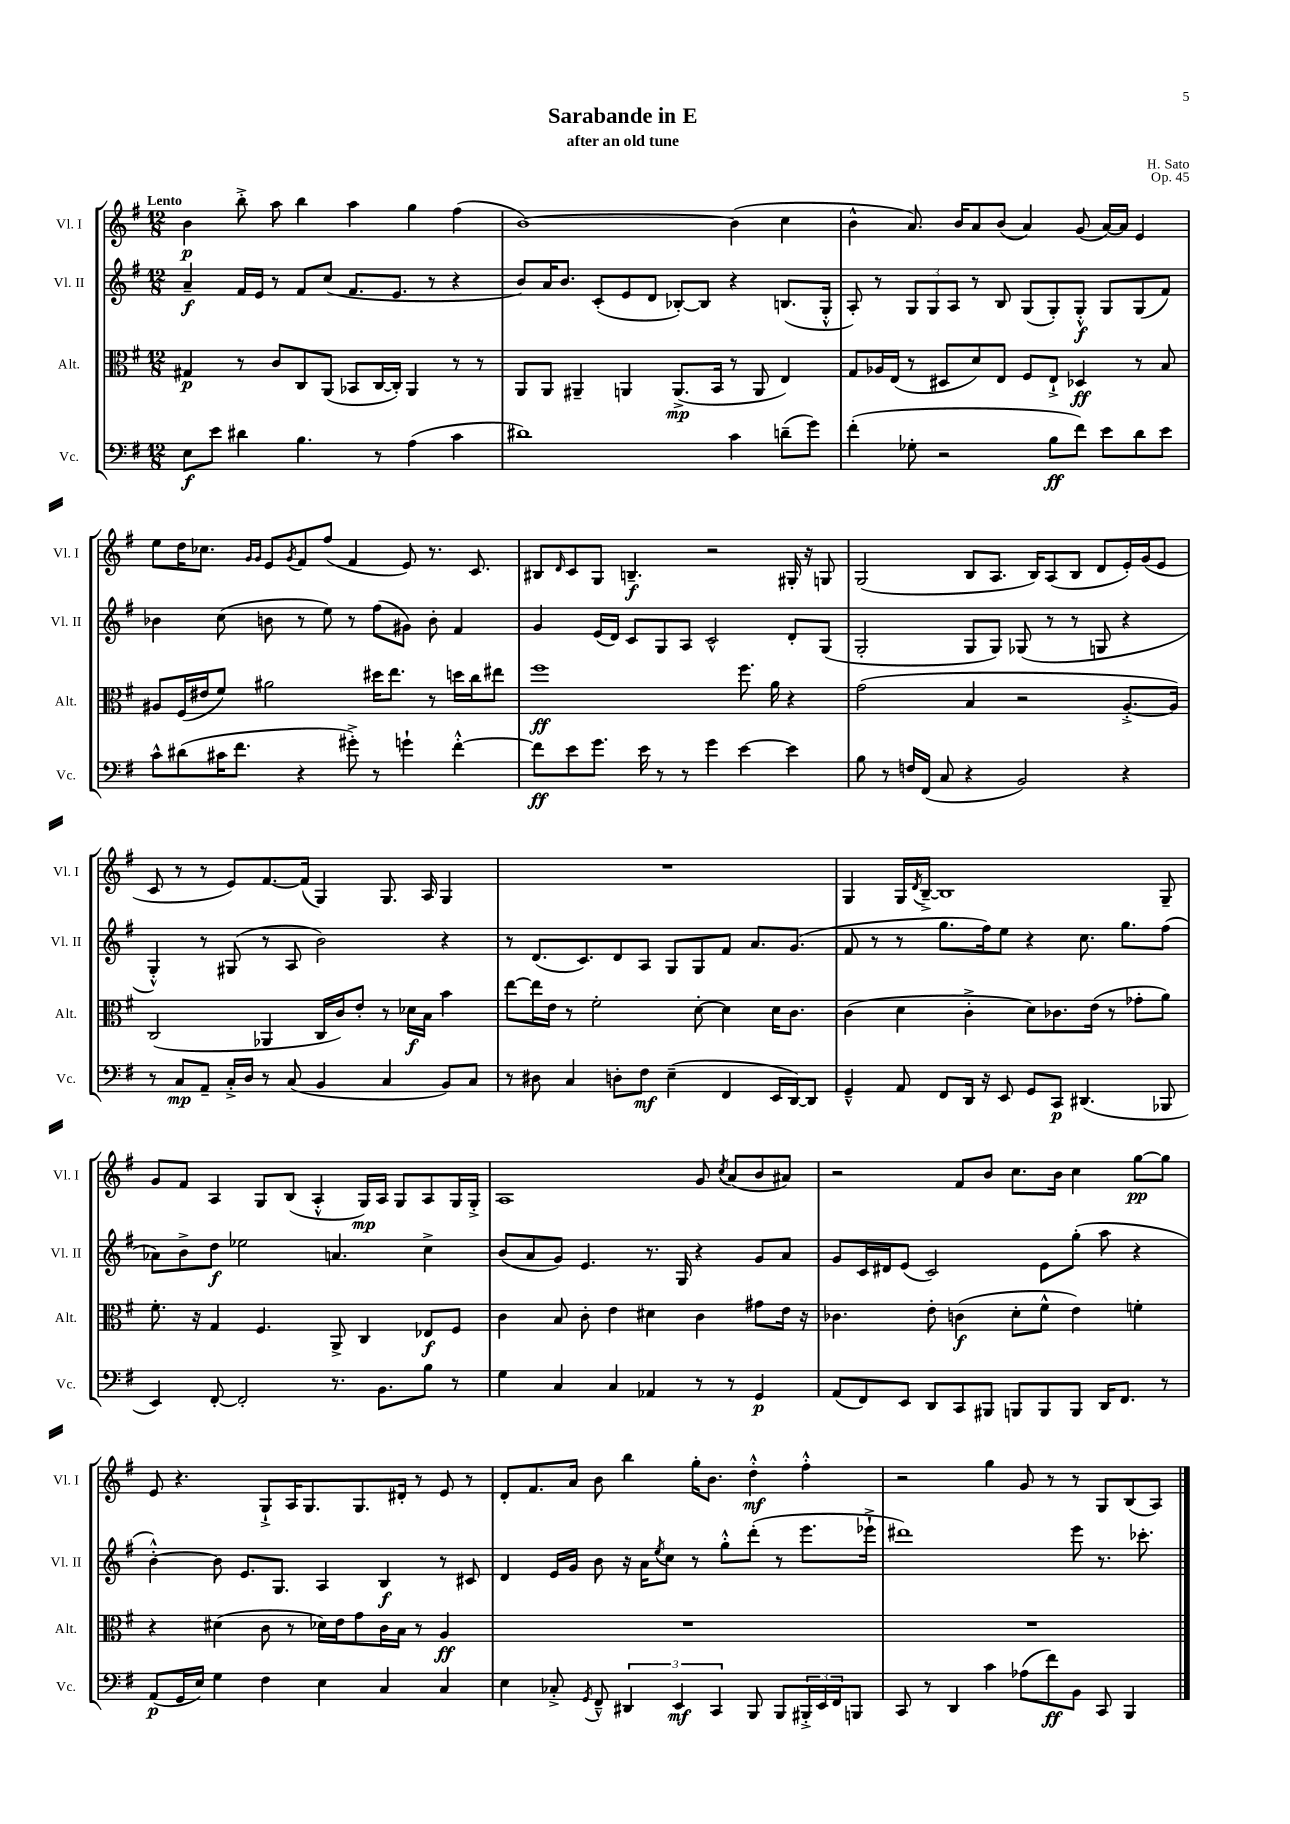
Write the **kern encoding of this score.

**kern	**dynam	**kern	**dynam	**kern	**dynam	**kern	**dynam
*part4	*part4	*part3	*part3	*part2	*part2	*part1	*part1
*staff4	*staff4	*staff3	*staff3	*staff2	*staff2	*staff1	*staff1
*I"Vc.	*	*I"Alt.	*	*I"Vl. II	*	*I"Vl. I	*
*I'Vc.	*	*I'Alt.	*	*I'Vl. II	*	*I'Vl. I	*
*clefF4	*	*clefC3	*	*clefG2	*	*clefG2	*
*k[f#]	*	*k[f#]	*	*k[f#]	*	*k[f#]	*
*M12/8	*	*M12/8	*	*M12/8	*	*M12/8	*
=1	=1	=1	=1	=1	=1	=1	=1
!	!	!	!	!	!	!LO:TX:a:B:t=Lento	!
8E\L	f	4G#X/	p	4a~/	f	4b\	p
8e\J	.	.	.	.	.	.	.
4d#X\	.	8r	.	16f#/LL	.	8bb'^\	.
.	.	.	.	16e/JJ	.	.	.
.	.	8c/L	.	8r	.	8aa\	.
4.B\	.	8C/	.	8f#/L	.	4bb\	.
.	.	(8AA/J	.	(8cc/J	.	.	.
.	.	8BB-X/L	.	8.f#/L	.	4aa\	.
8r	.	[16C/L	.	.	.	.	.
.	.	16C'/JJ])	.	8.e/J	.	.	.
(4A\	.	4AA/	.	.	.	4gg\	.
.	.	.	.	8r	.	.	.
4c\	.	8r	.	4r	.	(4ff#\	.
.	.	8r	.	.	.	.	.
=2	=2	=2	=2	=2	=2	=2	=2
1d#X)	.	8AA/L	.	8b/L)	.	[1b)	.
.	.	8AA/J	.	16a/K	.	.	.
.	.	.	.	8.b/J	.	.	.
.	.	4AA#X~/	.	.	.	.	.
.	.	.	.	(8c'/L	.	.	.
.	.	4AAn/	.	8e/	.	.	.
.	.	.	.	8d/J	.	.	.
.	.	(8.AA^/L	mp	[8B-X'/L)	.	.	.
.	.	.	.	8B-/J]	.	.	.
.	.	16BB/Jk	.	.	.	.	.
4c\	.	8r	.	4r	.	(4b\]	.
.	.	8AA/	.	.	.	.	.
(8dn~\L	.	4E/)	.	(8.Bn/L	.	4cc\	.
8g\J)	.	.	.	.	.	.	.
.	.	.	.	16G'^^/Jk	.	.	.
=3	=3	=3	=3	=3	=3	=3	=3
(4f#'\	.	8G/L	.	8A'/)	.	4b^^\	.
.	.	16A-X/L	.	8r	.	.	.
.	.	(16E/JJ	.	.	.	.	.
8G-X'\	.	8r	.	12G/L	.	8.a/)	.
.	.	.	.	12G/	.	.	.
2r	.	8D#X/L	.	.	.	.	.
.	.	.	.	12A/J	.	.	.
.	.	.	.	.	.	16b/KL	.
.	.	8d/)	.	8r	.	8a/	.
.	.	8E/J	.	8B/	.	(8b/J	.
.	.	8F#/L	.	(8G/L	.	4a/)	.
8B\L	ff	8E`^/J	.	8G'/)	.	.	.
8f#\J)	.	4D-X/	ff	8G'^^/J	f	(8g/	.
8e\L	.	.	.	8G/L	.	[16a/LL)	.
.	.	.	.	.	.	16a/JJ]	.
8d\	.	8r	.	(8G/	.	4e/	.
8e\J	.	8B/	.	8f#/J)	.	.	.
!!LO:LB:g=z
=4	=4	=4	=4	=4	=4	=4	=4
8c^^\L	.	8A#X/L	.	4b-X\	.	8ee\L	.
(8d#X\	.	(16F#/L	.	.	.	16dd\K	.
.	.	16e#X/J	.	.	.	8.cc-X\J	.
16c#X\K	.	8f#/J)	.	(8cc\	.	.	.
8.f#\J	.	.	.	.	.	.	.
.	.	.	.	.	.	16qqg/LL	.
.	.	.	.	.	.	16qqg/JJ	.
.	.	2a#X\	.	8bn\	.	8e/L	.
.	.	.	.	.	.	8qg/	.
4r	.	.	.	8r	.	8f#/	.
.	.	.	.	8ee\)	.	(8ff#/J	.
8g#X'^\)	.	.	.	8r	.	4f#/	.
8r	.	16dd#X\KL	.	(8ff#\L	.	.	.
.	.	8.ee\J	.	.	.	.	.
4gn`\	.	.	.	8g#X\J)	.	8e/)	.
.	.	8r	.	8b'\	.	8.r	.
[4f#'^^\	.	16ddn\LL	.	4f#/	.	.	.
.	.	16cc\J	.	.	.	8.c/	.
.	.	8ee#X\J	.	.	.	.	.
=5	=5	=5	=5	=5	=5	=5	=5
8f#\L]	ff	1ff#	ff	4g/	.	8B#X/L	.
.	.	.	.	.	.	16qqd/	.
8e\	.	.	.	.	.	8c/	.
8.g\J	.	.	.	(16e/LL	.	8G/J	.
.	.	.	.	16d/JJ)	.	.	.
.	.	.	.	8c/L	.	4.Bn~/	f
16e\	.	.	.	.	.	.	.
8r	.	.	.	8G/	.	.	.
8r	.	.	.	8A/J	.	.	.
4g\	.	.	.	2c^^/	.	2r	.
[4e\	.	8.ff#\	.	.	.	.	.
.	.	16a\	.	.	.	.	.
4e\]	.	4r	.	8d'/L	.	16G#X'/	.
.	.	.	.	.	.	16r	.
.	.	.	.	(8G/J	.	8Gn/	.
=6	=6	=6	=6	=6	=6	=6	=6
8B\	.	(2g\	.	2G'/	.	(2G/	.
8r	.	.	.	.	.	.	.
16Fn/LL	.	.	.	.	.	.	.
(16FF#/JJ	.	.	.	.	.	.	.
8C/	.	.	.	.	.	.	.
4r	.	4B/	.	8G/L	.	8B/L	.
.	.	.	.	8G/J)	.	8.A/J	.
2BB/)	.	2r	.	(8G-X/	.	.	.
.	.	.	.	.	.	16B/KL)	.
.	.	.	.	8r	.	(8A/	.
.	.	.	.	8r	.	8B/J	.
.	.	.	.	8Gn/	.	8d/L	.
4r	.	[8.A'^/L	.	4r	.	16e'/L)	.
.	.	.	.	.	.	(16g/J	.
.	.	.	.	.	.	8e/J	.
.	.	16A/Jk])	.	.	.	.	.
!!LO:LB:g=z
=7	=7	=7	=7	=7	=7	=7	=7
8r	.	(2C/	.	4G'^^/)	.	8c/	.
8C/L	mp	.	.	.	.	8r	.
8AA~/J	.	.	.	8r	.	8r	.
16C'^/LL	.	.	.	(8G#X/	.	8e/L)	.
16D/JJ	.	.	.	.	.	.	.
8r	.	4AA-X/	.	8r	.	[8.f#/	.
(8C/	.	.	.	8A/	.	.	.
.	.	.	.	.	.	(16f#/Jk]	.
4BB/	.	16C/LL	.	2b\)	.	4G/)	.
.	.	16c/J)	.	.	.	.	.
.	.	8e'/J	.	.	.	.	.
4C/	.	8r	.	.	.	8.G/	.
.	.	16d-X\LL	f	.	.	.	.
.	.	16B\JJ	.	.	.	16A/	.
8BB/L)	.	4b\	.	4r	.	4G/	.
8C/J	.	.	.	.	.	.	.
=8	=8	=8	=8	=8	=8	=8	=8
8r	.	[8ee\L	.	8r	.	1.r	.
8D#X\	.	16ee\L]	.	(8.d/L	.	.	.
.	.	16e\JJ	.	.	.	.	.
4C/	.	8r	.	.	.	.	.
.	.	.	.	8.c/)	.	.	.
.	.	2f#'\	.	.	.	.	.
8Dn'\L	.	.	.	8d/	.	.	.
8F#\J	mf	.	.	8A/J	.	.	.
(4E~\	.	.	.	8G/L	.	.	.
.	.	[8d'\	.	8G/	.	.	.
4FF#/	.	4d\]	.	8f#/J	.	.	.
.	.	.	.	8.a/L	.	.	.
16EE/LL	.	16d\KL	.	.	.	.	.
[16DD/J)	.	8.c\J	.	(8.g/J	.	.	.
8DD/J]	.	.	.	.	.	.	.
=9	=9	=9	=9	=9	=9	=9	=9
4GG~^^/	.	(4c\	.	8f#/	.	4G/	.
.	.	.	.	8r	.	.	.
8AA/	.	4d\	.	8r	.	16G/LL	.
.	.	.	.	.	.	8qd/	.
.	.	.	.	.	.	[16B~^/JJ	.
8FF#/L	.	.	.	8.gg\L	.	1B]	.
16DD/Jk	.	4c'^\	.	.	.	.	.
16r	.	.	.	16ff#\k)	.	.	.
8EE/	.	.	.	8ee\J	.	.	.
8GG/L	.	8d\L)	.	4r	.	.	.
8CC/J	p	8.c-X\	.	.	.	.	.
(4.DD#X/	.	.	.	8.cc\	.	.	.
.	.	(16e\Jk	.	.	.	.	.
.	.	8r	.	.	.	.	.
.	.	.	.	8.gg\L	.	.	.
.	.	8g-X'\L	.	.	.	.	.
8BBB-X/	.	8a\J)	.	(8ff#\J	.	8G~/	.
!!LO:LB:g=z
=10	=10	=10	=10	=10	=10	=10	=10
4EE/)	.	8.f#'\	.	8a-X\L)	.	8g/L	.
.	.	.	.	8b^\	.	8f#/J	.
.	.	16r	.	.	.	.	.
[8FF#'/	.	4G/	.	8dd\J	f	4A/	.
2FF#'/]	.	.	.	2ee-X\	.	.	.
.	.	4.F#/	.	.	.	8G/L	.
.	.	.	.	.	.	(8B/J	.
.	.	.	.	.	.	4A'^^/	.
8.r	.	8AA^/	.	4.an/	.	.	.
.	.	4C/	.	.	.	16G/LL)	mp
8.BB\L	.	.	.	.	.	16A/JJ	.
.	.	.	.	.	.	8G/L	.
8B\J	.	8E-X/L	f	4cc^\	.	8A/	.
8r	.	8F#/J	.	.	.	16G/L	.
.	.	.	.	.	.	16G'^/JJ	.
=11	=11	=11	=11	=11	=11	=11	=11
4G\	.	4c\	.	(8b/L	.	1A	.
.	.	.	.	8a/	.	.	.
4C/	.	8B/	.	8g/J)	.	.	.
.	.	8c'\	.	4.e/	.	.	.
4C/	.	4e\	.	.	.	.	.
4AA-X/	.	4d#X\	.	8.r	.	.	.
.	.	.	.	16G/	.	.	.
8r	.	4c\	.	4r	.	8g/	.
.	.	.	.	.	.	8qcc/	.
8r	.	.	.	.	.	(8a/L	.
4GG/	p	8g#X\L	.	8g/L	.	8b/	.
.	.	16e\Jk	.	8a/J	.	8a#X/J)	.
.	.	16r	.	.	.	.	.
=12	=12	=12	=12	=12	=12	=12	=12
(8AA/L	.	4.c-X\	.	8g/L	.	2r	.
8FF#/)	.	.	.	16c/L	.	.	.
.	.	.	.	16d#X/J	.	.	.
8EE/J	.	.	.	(8e/J	.	.	.
8DD/L	.	8e'\	.	2c/)	.	.	.
8CC/	.	(4cn\	f	.	.	8f#/L	.
8BBB#X/J	.	.	.	.	.	8b/J	.
8BBBn/L	.	8d'\L	.	.	.	8.cc\L	.
8BBB/	.	8f#^^\J	.	8e\L	.	.	.
.	.	.	.	.	.	16b\Jk	.
8BBB/J	.	4e\)	.	(8gg'\J	.	4cc\	.
16DD/KL	.	.	.	8aa\	.	.	.
8.FF#/J	.	.	.	.	.	.	.
.	.	4fn'\	.	4r	.	[8gg\L	pp
8r	.	.	.	.	.	8gg\J]	.
!!LO:LB:g=z
=13	=13	=13	=13	=13	=13	=13	=13
(8AA/L	p	4r	.	[4b'^^\)	.	8e/	.
16GG/L	.	.	.	.	.	4.r	.
16E/JJ)	.	.	.	.	.	.	.
4G\	.	(4d#X\	.	8b\]	.	.	.
.	.	.	.	8.e/L	.	.	.
4F#\	.	8c\	.	.	.	8G`^/L	.
.	.	.	.	8.G/J	.	.	.
.	.	8r	.	.	.	16A/K	.
.	.	.	.	.	.	8.G/	.
4E\	.	16d-X\LL)	.	4A/	.	.	.
.	.	16e\J	.	.	.	.	.
.	.	8g\	.	.	.	8.G/	.
4C/	.	16c\L	.	4B/	f	.	.
.	.	16B\JJ	.	.	.	16d#X'/Jk	.
.	.	8r	.	.	.	8r	.
4C/	.	4A/	ff	8r	.	8e/	.
.	.	.	.	8c#X/	.	8r	.
=14	=14	=14	=14	=14	=14	=14	=14
4E\	.	1.r	.	4d/	.	8d'/L	.
.	.	.	.	.	.	8.f#/	.
8C-X'^/	.	.	.	16e/LL	.	.	.
.	.	.	.	16g/JJ	.	16a/Jk	.
8qGG/	.	.	.	.	.	.	.
8FF#~^^/	.	.	.	8b\	.	8b\	.
6DD#X/	.	.	.	16r	.	4bb\	.
.	.	.	.	16a\KL	.	.	.
.	.	.	.	8qee/	.	.	.
.	.	.	.	8cc\J	.	.	.
6EE/	mf	.	.	.	.	.	.
.	.	.	.	8r	.	16gg'\KL	.
.	.	.	.	.	.	8.b\J	.
6CC/	.	.	.	.	.	.	.
.	.	.	.	8gg'^^\L	.	.	.
8BBB/	.	.	.	(8ddd'\J	.	4dd'^^\	mf
8BBB/L	.	.	.	8r	.	.	.
24BBB#X'^/L	.	.	.	8.eee\L	.	4ff#'^^\	.
24EE/	.	.	.	.	.	.	.
24FF#/J	.	.	.	.	.	.	.
8BBBn/J	.	.	.	.	.	.	.
.	.	.	.	16eee-X`^\Jk	.	.	.
=15	=15	=15	=15	=15	=15	=15	=15
8CC/	.	1.r	.	1ddd#X)	.	2r	.
8r	.	.	.	.	.	.	.
4DD/	.	.	.	.	.	.	.
4c\	.	.	.	.	.	4gg\	.
(8A-X\L	.	.	.	.	.	8g/	.
8f#\)	ff	.	.	.	.	8r	.
8BB\J	.	.	.	8eee\	.	8r	.
8CC/	.	.	.	8.r	.	8G/L	.
4BBB/	.	.	.	.	.	(8B/	.
.	.	.	.	8.ccc-X'\	.	.	.
.	.	.	.	.	.	8A/J)	.
==	==	==	==	==	==	==	==
*-	*-	*-	*-	*-	*-	*-	*-
